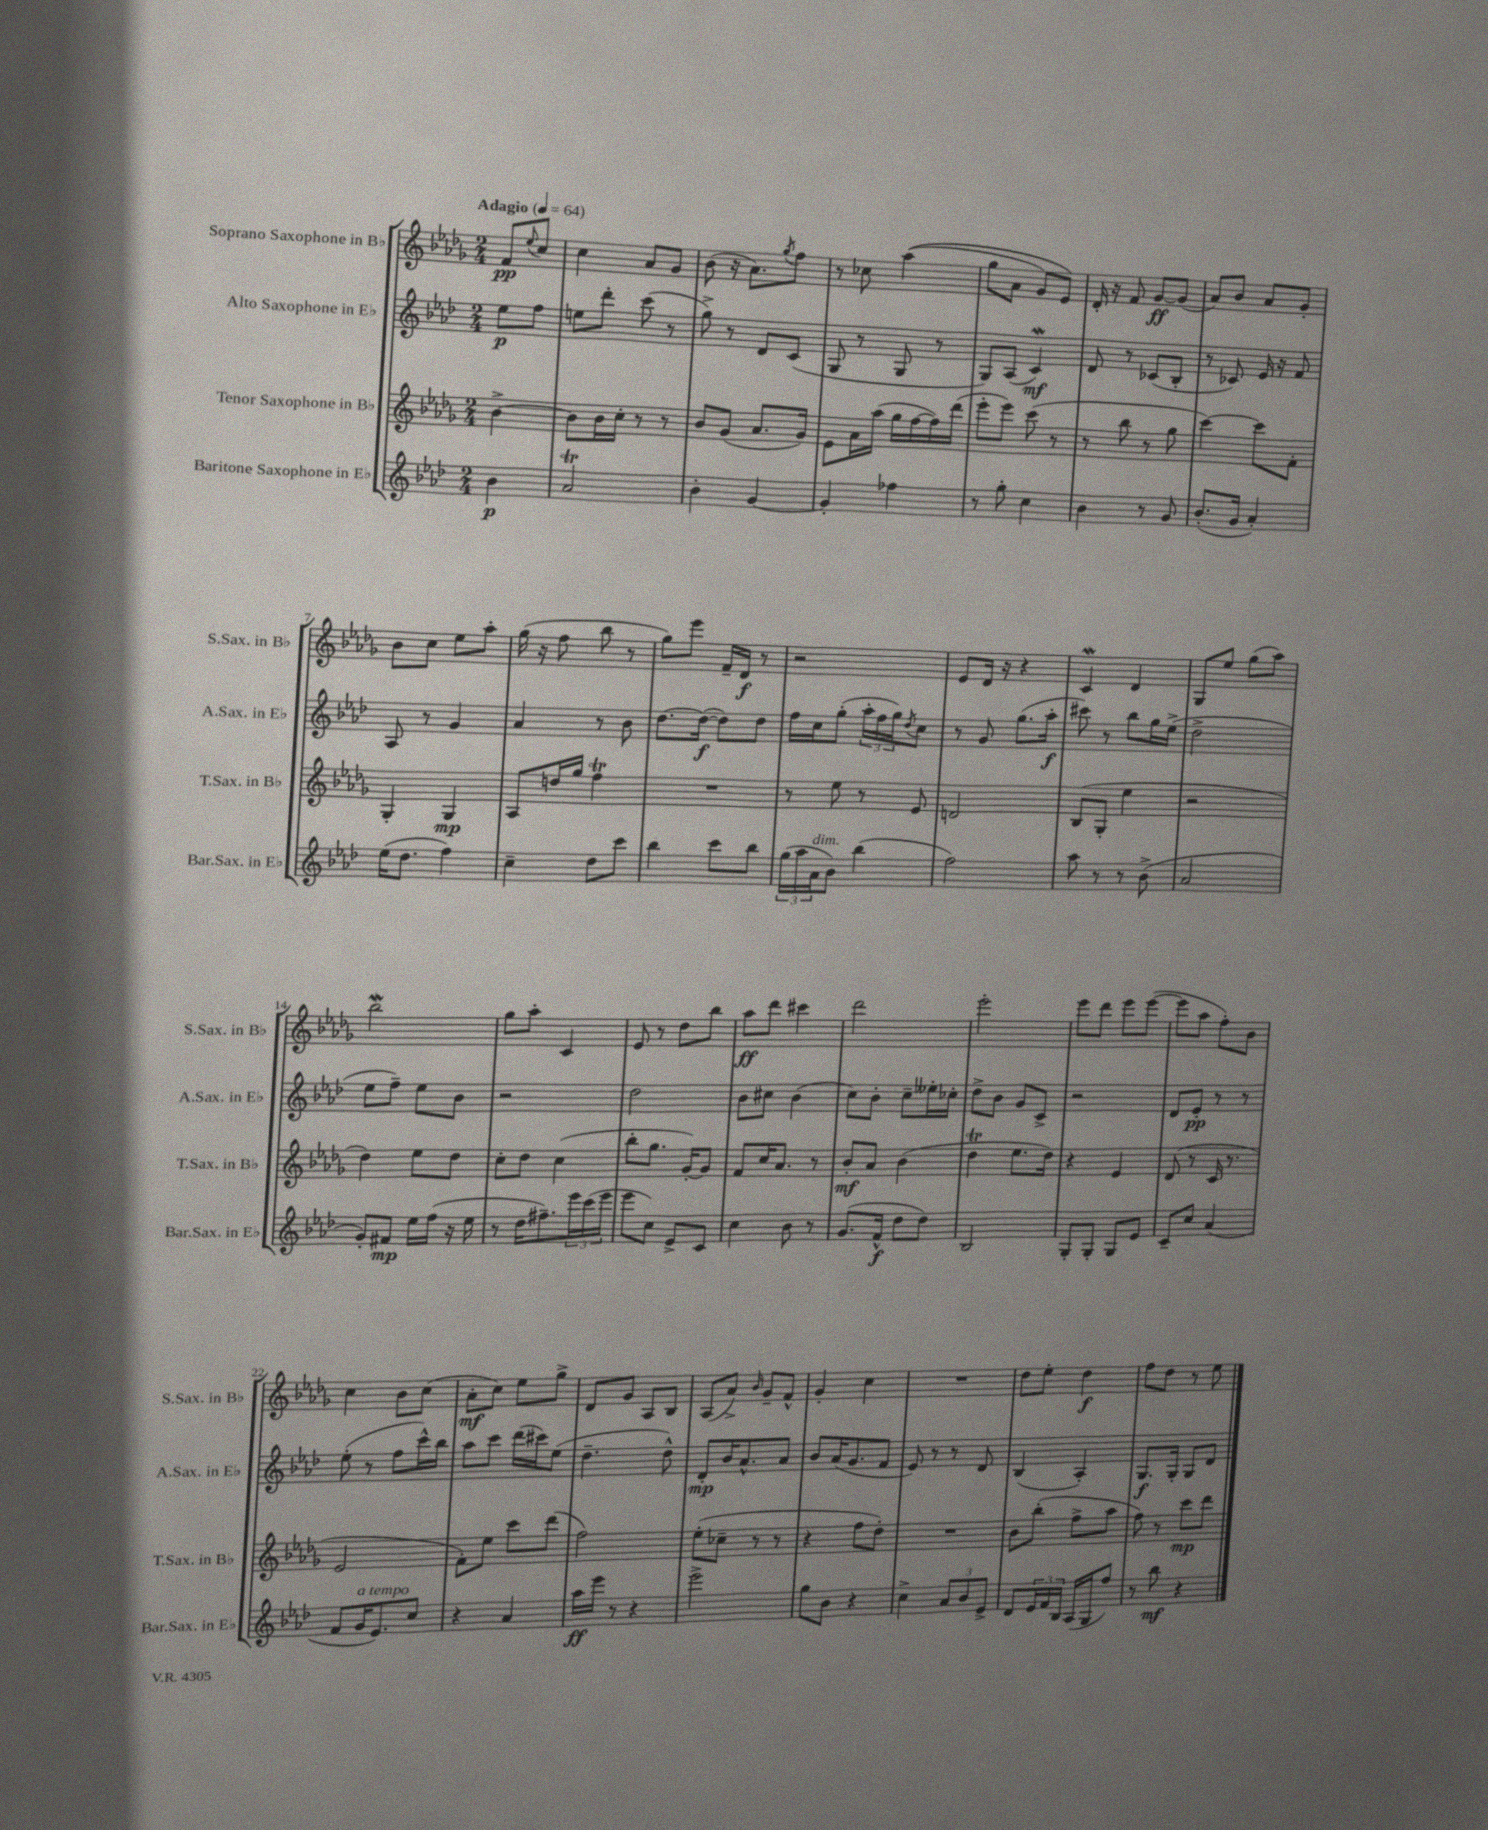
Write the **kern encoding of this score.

**kern	**kern	**kern	**kern
*staff4	*staff3	*staff2	*staff1
*clefG2	*clefG2	*clefG2	*clefG2
*k[b-e-a-d-]	*k[b-e-a-d-g-]	*k[b-e-a-d-]	*k[b-e-a-d-g-]
*M2/4	*M2/4	*M2/4	*M2/4
*MM64	*MM64	*MM64	*MM64
4b-\	[4b-^\	8ee-\L	8f/L
.	.	.	8qqee-/
.	.	8ff\J	8cc/J
=	=	=	=
2a-/	8b-\]L	8ee\L	4cc\
.	16b-\L	8ddd-'\J	.
.	16cc'\JJ	.	.
.	8r	(8ccc\	8a-/L
.	8r	8r	8g-/J
=	=	=	=
4b-'\	8b-/L	8gg^\)	(8b-\
.	(8g-/J	8r	16r
.	.	.	8.a-\L)
[4g/	8.a-/L	8d-/L	.
.	.	.	8qgg-/
.	.	(8c/J	8ff\J
.	16g-/Jk)	.	.
=	=	=	=
4g'/]	8e-\L	8G/	8r
.	16a-\L	8r	8cc-\
.	(16aa-\JJ	.	.
4ff-\	16gg-\LL	8G/	&((4aa-\
.	[16ff\	.	.
.	16ff\])	8r	.
.	(16ddd-\JJ	.	.
=	=	=	=
8r	8eee-'\L	8G/L)	8gg-\L
8gg'\	8eee-\J)	(8A-/J	8a-\J
4cc\	(8ccc\	4c/)	8g-/L)
.	8r	.	8e-/J&)
=	=	=	=
4b-\	8r	8d-/	16d-'/
.	.	.	16r
.	8bb-\	8r	8f/
8r	8r	(8c-/L	[8g-/L
8g/	8gg-\	8B-'/J	(8g-/]J
=	=	=	=
(8.b-'/L	[4ccc\)	8r	8a-/L)
.	.	8c-/)	8b-/J
16g/Jk	.	.	.
4a-'/)	8ccc\]L	16e-/	8a-/L
.	.	16r	.
.	8f'\J	8f/	8g-'/J
=	=	=	=
(16ee-\LK	4G-'/	8A-/	8b-\L
8.dd-\J	.	.	.
.	.	8r	8cc\J
4ff\)	4G-/	4g/	8ee-\L
.	.	.	8aa-'\J
=	=	=	=
4cc~\	8A-/L	4a-/	(16gg-\
.	.	.	16r
.	16dd/L	.	8ff\
.	16gg-/JJ	.	.
8dd-\L	4ff\	8r	8bb-\
8ccc\J	.	8b-\	8r
=	=	=	=
4bb-\	2r	[8.dd-\L	8gg-\L)
.	.	.	8eee-\J
.	.	(16dd-\_Jk	.
8ccc\L	.	8dd-\]L)	16f~/LL
.	.	.	16d-/JJ
8bb-\J	.	8dd-\J	8r
=	=	=	=
(24gg\LL	8r	16ff\LL	2r
24aa-\	.	.	.
.	.	16cc\J	.
24a-\J	.	.	.
8b-\J)	8ee-\	(8gg'\J	.
(4bb-\	8r	24aa-'\LL	.
.	.	24ff\	.
.	.	24gg\J)	.
.	.	8qdd-/	.
.	8e-/	8cc\J	.
=	=	=	=
2ff\)	2d/	8r	8e-/L
.	.	8g/	16d-/Jk
.	.	.	16r
.	.	(8.gg\L	4r
.	.	16aa-'\Jk	.
=	=	=	=
8aa-\	(8B-/L	8ccc#\)	4c/
8r	8G-'/J	8r	.
8r	4ee-\	8bb-\L	4d-/
(8b-^\	.	16gg\L	.
.	.	(16ee-^\JJ	.
=	=	=	=
2a-/	2r	2dd-^\	8G-/L
.	.	.	8ee-/J
.	.	.	(8gg-\L
.	.	.	8aa-\J)
=	=	=	=
8g'/L)	4dd-\)	8ee-\L	2bb-\
8f#/J	.	8ff~\J)	.
16ee-\LL	8ee-\L	8ee-\L	.
(16ff\JJ	.	.	.
16r	8dd-\J	8b-\J	.
16ee-\	.	.	.
=	=	=	=
8r	8cc'\L	2r	8gg-\L
16dd-\LK	8dd-\J	.	8aa-'\J
8.ff#~\)	.	.	.
.	(4cc\	.	4c/
24eee-\L	.	.	.
(24ccc\	.	.	.
24eee-\JJ	.	.	.
=	=	=	=
8eee-\L	8bb-'\L	2dd-\	8e-/
8cc\J)	8.gg-\J	.	8r
8e-^/L	.	.	8dd-\L
.	[16g-'/LK)	.	.
8c/J	8g-/]J	.	8bb-\J
=	=	=	=
4cc\	8f/L	8b-\L	8aa-\L
.	16cc/K	8cc#\J	8ddd-\J
.	8.a-/J	.	.
8b-\	.	(4b-\	4ccc#\
8r	8r	.	.
=	=	=	=
(8.g/L	8b-'/L	8cc\L)	2ddd-\
.	8a-/J	8b-'\J	.
16f^^/Jk	.	.	.
8dd-\L	(4b-\	8cc~\L	.
8dd-\J)	.	16ee--'\L	.
.	.	16cc-'\JJ	.
=	=	=	=
2B-/	4dd-\	8dd-^\L	2eee-'\
.	.	8b-\J	.
.	8.ee-\L	8g/L	.
.	.	8c^/J	.
.	16dd-\Jk)	.	.
=	=	=	=
8G'/L	4r	2r	8eee-\L
8G'/J	.	.	8ddd-\J
8G/L	4e-/	.	8eee-\L
8e-/J	.	.	([8eee-\J
=	=	=	=
8c~/L	(8d-/	8d-/L	8eee-\]L
8cc/J	8r	8e-'/J	8aa-\J
(4a-/	16c/	8r	8ff'\L)
.	8.r	.	.
.	.	8r	8b-\J
=	=	=	=
8f/L	2e-/	(8ee-'\	4cc\
16g/K	.	8r	.
8.e-/)	.	.	.
.	.	8ff\L	8b-\L
8cc/J	.	16ccc^^\L)	(8cc\J
.	.	16bb-\JJ	.
=	=	=	=
4r	8f'\L)	8aa-\L	8a-'\L
.	8ee-\J	8ccc\J	8cc\J)
4a-/	8ccc\L	(16ddd-\LL	8ee-\L
.	.	16ccc#\J)	.
.	(8ddd-\J	(8ee-\J	8gg-^\J
=	=	=	=
16aa-\LL	2ff\)	4.dd-~\	8d-/L
16eee-\JJ	.	.	.
8r	.	.	8g-/J
4r	.	.	8A-/L
.	.	8dd-^^\)	8B-/J
=	=	=	=
2eee-^\	(8ee-'\L	8d-'/L	(8A-/L
.	8cc-~\J	16b-/K	8a-^/J)
.	.	8.a-^^/	.
.	.	.	16qqb-/
.	8r	.	8g-~/L
.	8r	8a-/J	8f^^/J
=	=	=	=
8gg\L	4r	8b-/L	4g-'/
8b-\J	.	(16a-/K	.
.	.	8.g/	.
4r	8ff\L	.	4cc\
.	8dd-'\J)	8f/J	.
=	=	=	=
4cc^\	2r	8e-/)	2r
.	.	8r	.
12a-/L	.	8r	.
12b-/	.	.	.
.	.	8d-/	.
12e-^/J	.	.	.
=	=	=	=
8d-/L	8b-\L	(4B-/	8dd-\L
24e-/L	(8bb-'\J	.	8ee-'\J
24f/	.	.	.
24B-/JJ	.	.	.
(16A-/LL	8ff^\L	4A-'/)	4dd-\
16G/J	.	.	.
8ff/J)	8aa-\J	.	.
=	=	=	=
8r	8ff\)	8.G/L	8ff\L
8bb-\	8r	.	8dd-\J
.	.	16G'/Jk	.
4r	8ccc\L	8G/L	8r
.	8ddd-\J	8d-/J	8ee-\
==	==	==	==
*-	*-	*-	*-
